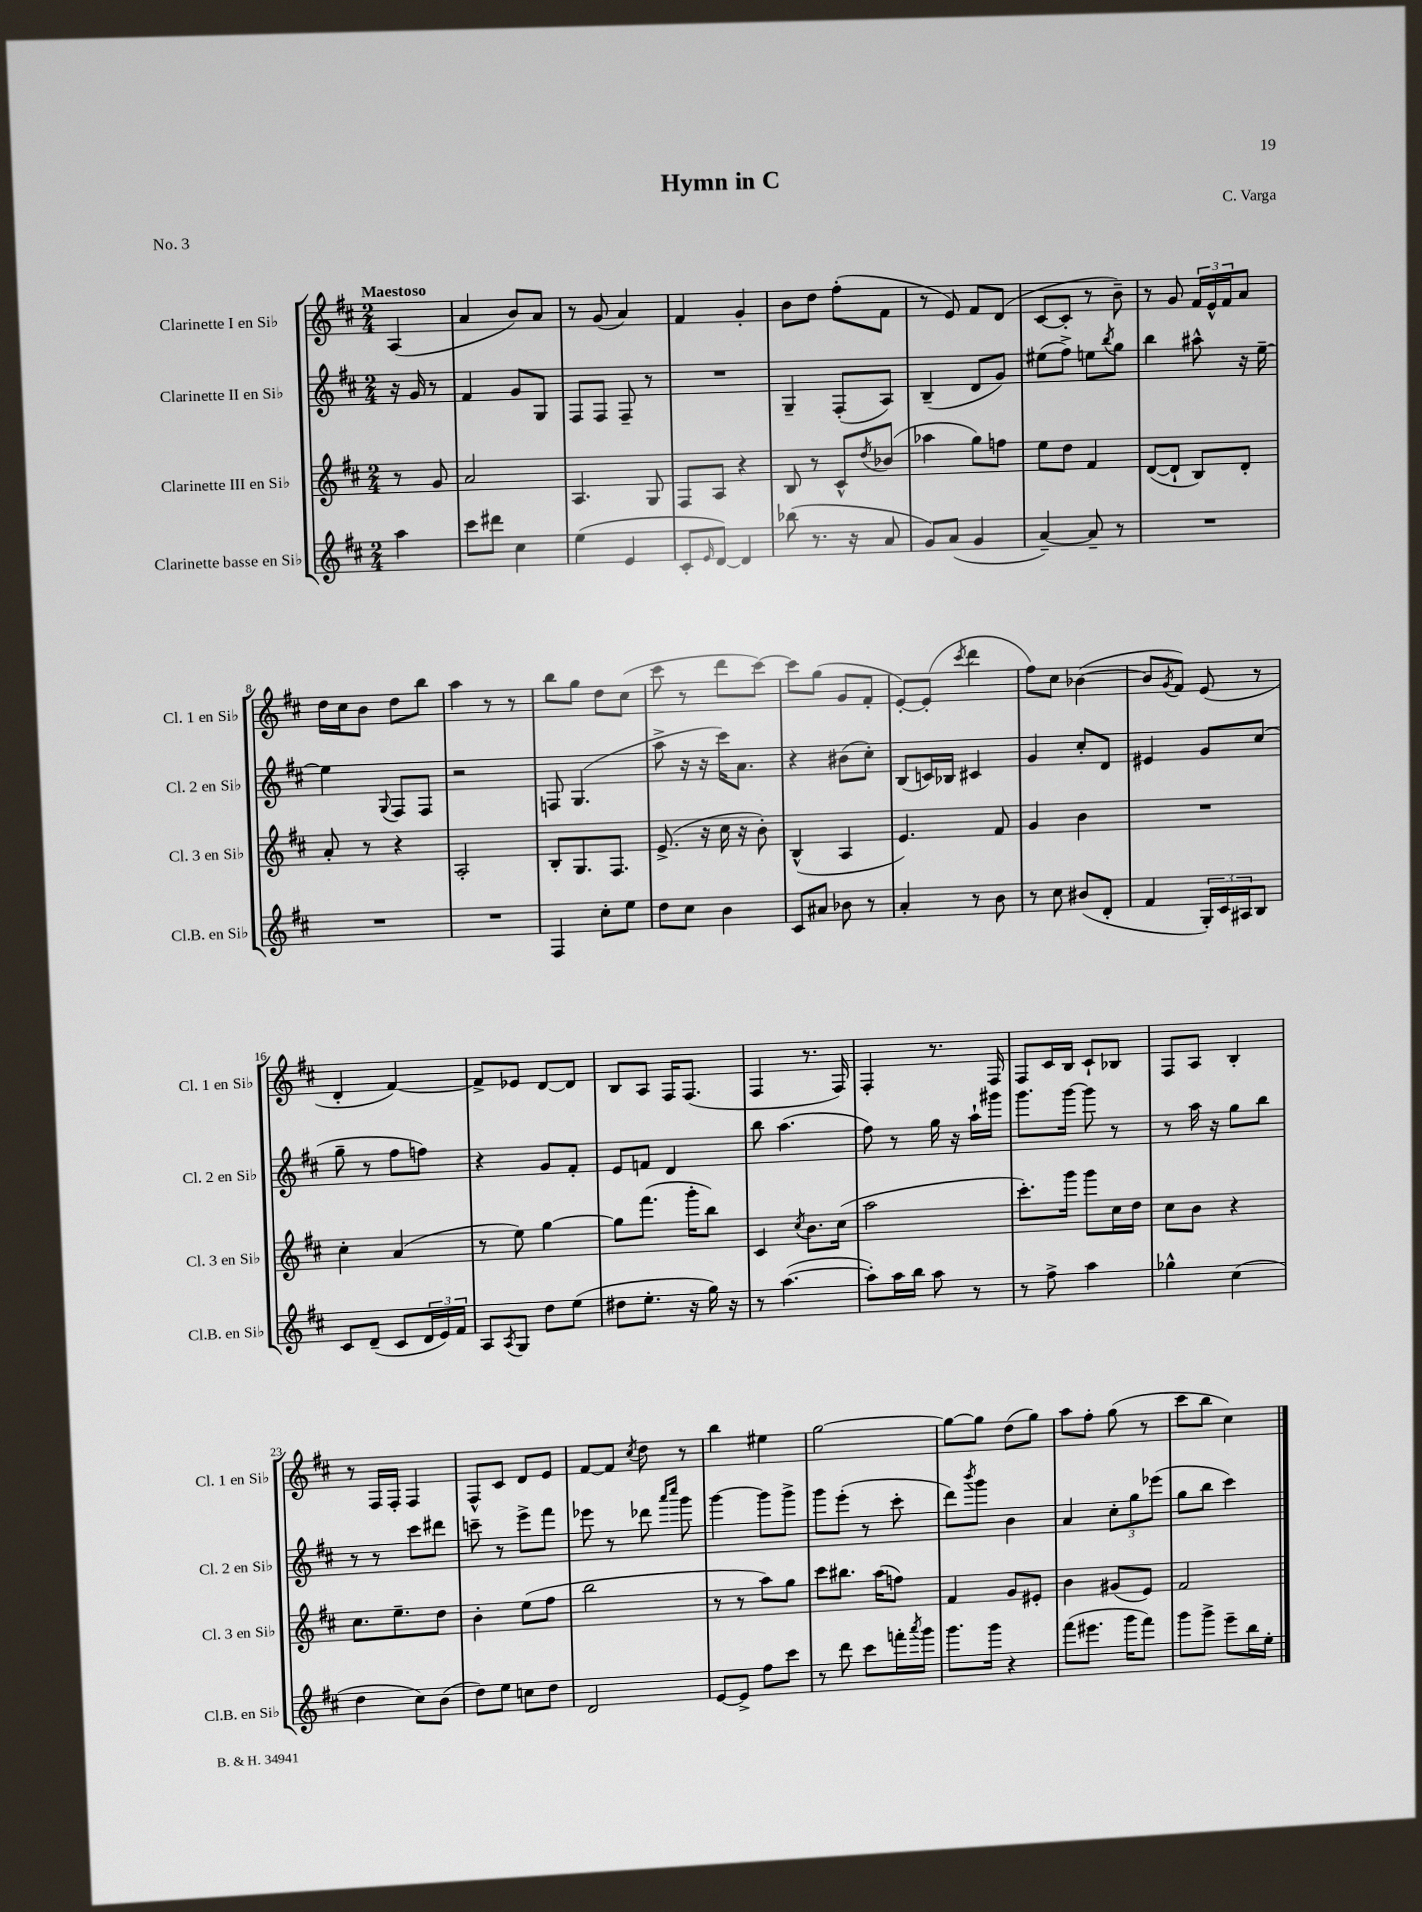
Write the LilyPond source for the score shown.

\header { title = "Hymn in C" composer = "C. Varga" piece = "No. 3" }
<<
\new StaffGroup <<
\new Staff = "s0" \with { instrumentName = "Clarinette I en Sib" shortInstrumentName = "Cl. 1 en Sib" } {
    \clef treble \key d \major \numericTimeSignature \time 2/4 \partial 4 \tempo "Maestoso"
    a4( |
    a'4 b'8) a'8 |
    r8 g'8( a'4) |
    fis'4 g'4-. |
    b'8 d''8 fis''8-.( fis'8 |
    r8 e'8) fis'8 d'8( |
    cis'8~ cis'8-. r8 b'8--) |
    r8 g'8 \tuplet 3/2 { fis'16 e'16-^ fis'16 } a'8 |
    d''16 cis''16 b'8 d''8 b''8 |
    a''4 r8 r8 |
    b''8 g''8 d''8 cis''8( |
    cis'''8 r8 d'''8 cis'''8~) |
    cis'''8 g''8( g'8 fis'8-. |
    e'8~-.) e'8-.( \acciaccatura { cis'''8 } d'''4 |
    fis''8) cis''8 bes'4~( |
    bes'8 \acciaccatura { g'8 } fis'8) e'8( r8 |
    d'4-. fis'4~) |
    fis'8-> ees'8 d'8~ d'8 |
    b8 a8 fis16 fis8.( |
    fis4 r8. fis16) |
    fis4-. r8. fis16 |
    fis8 cis'16 b16 cis'8-! bes8 |
    fis8 a8 b4-. |
    r8 fis16 fis16-. fis4 |
    fis8-^ cis'8 d'8 e'8 |
    fis'8~ fis'8 \acciaccatura { cis''8 } d''8 r8 |
    b''4 eis''4 |
    g''2~ |
    g''8~ g''8 d''8( g''8) |
    a''8 fis''8-. g''8( r8 |
    cis'''8 b''8 cis''4) \bar "|." |
}
\new Staff = "s1" \with { instrumentName = "Clarinette II en Sib" shortInstrumentName = "Cl. 2 en Sib" } {
    \clef treble \key d \major \numericTimeSignature \time 2/4 \partial 4
    r16 g'16 r8 |
    fis'4 g'8 g8 |
    fis8 fis8 fis8-- r8 |
    R2 |
    g4-- fis8-.( a8) |
    b4--( d'8 g'8) |
    eis''8( fis''8->) e''8 \acciaccatura { b''8 } g''8 |
    b''4 ais''8-^ r16 e''16~-- |
    e''4 \appoggiatura { g8 } fis8 fis8 |
    r2 |
    f8 g4.( |
    a''8-> r16 r16 cis'''16) a'8. |
    r4 bis'8( cis''8-.) |
    b8( c'16) bes16 cis'4 |
    g'4 cis''8-. d'8 |
    eis'4 g'8 cis''8( |
    g''8-- r8 fis''8 f''8) |
    r4 g'8 fis'8-. |
    e'8 f'8 d'4 |
    b''8 a''4.( |
    fis''8) r8 g''16 r16 a''16-! gis'''16 |
    g'''8. g'''16~ g'''8 r8 |
    r8 a''16 r16 g''8 b''8 |
    r8 r8 cis'''8 dis'''8 |
    c'''8-- r8 e'''8-> fis'''8 |
    ees'''8 r8 des'''8 \grace { a'''16 cis''''16 } g'''8 |
    g'''4~ g'''8 g'''8-> |
    g'''8 e'''8-.( r8 cis'''8-. |
    d'''8) \acciaccatura { b'''8 } g'''8 b'4 |
    a'4 \tuplet 3/2 { cis''8-. g''8 ees'''8( } |
    g''8 b''8 cis'''4) \bar "|." |
}
\new Staff = "s2" \with { instrumentName = "Clarinette III en Sib" shortInstrumentName = "Cl. 3 en Sib" } {
    \clef treble \key d \major \numericTimeSignature \time 2/4 \partial 4
    r8 g'8 |
    a'2 |
    a4. g8 |
    fis8 a8 r4 |
    b8 r8 cis'8-^ \acciaccatura { d''8 } bes'8( |
    aes''4 g''8) f''8 |
    e''8 d''8 fis'4 |
    d'8~( d'8-! b8) d'8-. |
    a'8-. r8 r4 |
    a2-. |
    b8-. g8. fis8. |
    e'8.->( r16 cis''16 r16 b'8-.) |
    b4-^( a4 |
    e'4.) fis'8 |
    g'4 b'4 |
    R2 |
    cis''4-. a'4( |
    r8 e''8) g''4~ |
    g''8 fis'''8.( g'''16-. b''8) |
    cis'4 \acciaccatura { cis''8 } b'8. cis''16( |
    a''2 |
    cis'''8.-.) g'''16 g'''8 cis''16 d''16 |
    cis''8 b'8 r4 |
    cis''8. e''8.-- d''8 |
    b'4-. e''8( fis''8 |
    b''2 |
    r8 r8 a''8) g''8 |
    cis'''8 bis''8. a''16( f''8) |
    fis'4 g'8 eis'8-. |
    b'4 gis'8( e'8) |
    fis'2 \bar "|." |
}
\new Staff = "s3" \with { instrumentName = "Clarinette basse en Sib" shortInstrumentName = "Cl.B. en Sib" } {
    \clef treble \key d \major \numericTimeSignature \time 2/4 \partial 4
    a''4 |
    cis'''8 dis'''8 cis''4 |
    e''4( e'4 |
    cis'8-. \grace { e'16 } d'8~) d'4 |
    bes''8( r8. r16 a'8 |
    g'8) a'8( g'4 |
    a'4~--) a'8-- r8 |
    R2 |
    R2 |
    R2 |
    fis4 cis''8-. e''8 |
    d''8 cis''8 b'4 |
    cis'8 ais'8 bes'8 r8 |
    a'4-. r8 b'8 |
    r8 cis''8 bis'8( d'8-. |
    fis'4 \tuplet 3/2 { g16-.) cis'16 ais16 } b8 |
    cis'8 d'8--( cis'8 \tuplet 3/2 { d'16 e'16) fis'16 } |
    a8 \acciaccatura { a8 } g8 d''8 e''8( |
    dis''8 e''8.-. r16 g''16) r16 |
    r8 a''4.~( |
    a''8-.) a''16 b''16 a''8 r8 |
    r8 fis''8-> a''4 |
    ges''4-^ cis''4( |
    d''4 cis''8) b'8( |
    d''8) e''8 c''8 d''8 |
    d'2 |
    e'8~ e'8-> fis''8 cis'''8 |
    r8 d'''8 cis'''8 f'''16-. \acciaccatura { a'''8 } g'''16 |
    g'''8. g'''16 r4 |
    fis'''8( eis'''8. g'''16 fis'''8) |
    g'''8 g'''8-> e'''8-- b''16 e''16-. \bar "|." |
}
>>
>>
